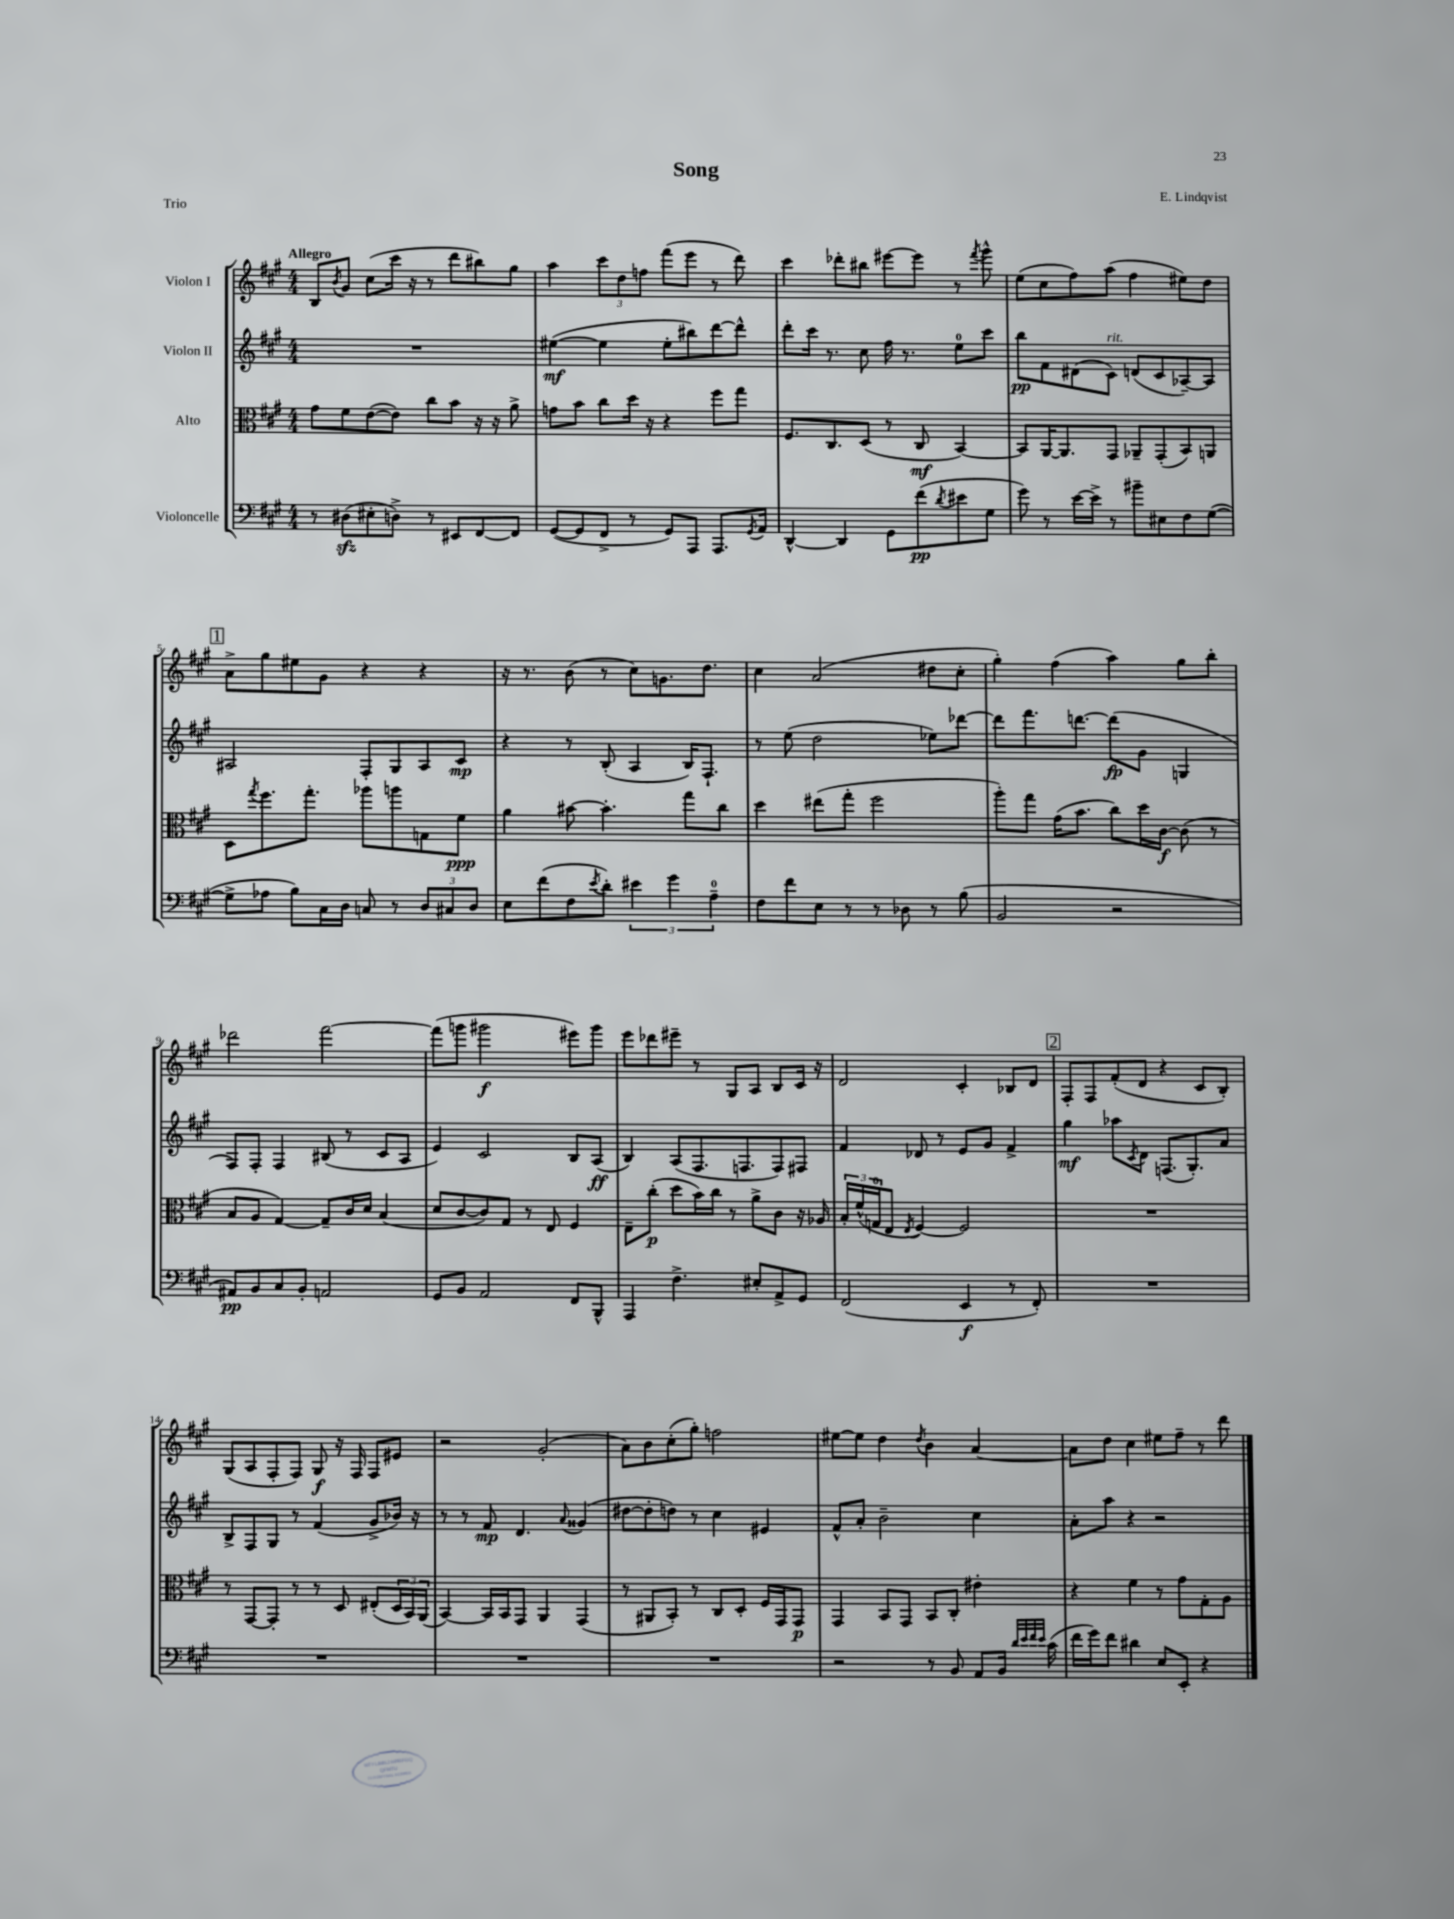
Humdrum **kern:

**kern	**dynam	**kern	**dynam	**kern	**dynam	**kern	**dynam
*part4	*part4	*part3	*part3	*part2	*part2	*part1	*part1
*staff4	*staff4	*staff3	*staff3	*staff2	*staff2	*staff1	*staff1
*I"Violoncelle	*	*I"Alto	*	*I"Violon II	*	*I"Violon I	*
*clefF4	*	*clefC3	*	*clefG2	*	*clefG2	*
*k[f#c#g#]	*	*k[f#c#g#]	*	*k[f#c#g#]	*	*k[f#c#g#]	*
*M4/4	*	*M4/4	*	*M4/4	*	*M4/4	*
=1	=1	=1	=1	=1	=1	=1	=1
!	!	!	!	!	!	!LO:TX:a:B:t=Allegro	!
8r	.	8g#\L	.	1r	.	8B/L	.
.	.	.	.	.	.	8qb/	.
(8D#Xzz\L	.	8f#\	.	.	.	8g#/J	.
8E#X'\	.	([8e\	.	.	.	(8cc#\L	.
8Dn^\J)	.	8e\J])	.	.	.	16ccc#\Jk	.
.	.	.	.	.	.	16r	.
8r	.	8cc#\L	.	.	.	8r	.
8EE#X/L	.	8b\J	.	.	.	8ddd\L	.
[8FF#/	.	16r	.	.	.	8bb#X\)	.
.	.	16r	.	.	.	.	.
8FF#/J]	.	8a^\	.	.	.	8gg#\J	.
=2	=2	=2	=2	=2	=2	=2	=2
([8GG#/L	.	8gn\L	.	([4ee#X\	mf	4aa\	.
8GG#/]	.	8b\J	.	.	.	.	.
8FF#^/J	.	8cc#\L	.	4ee#\]	.	12ccc#\L	.
.	.	.	.	.	.	12dd\	.
8r	.	16dd\Jk	.	.	.	.	.
.	.	.	.	.	.	12ffn\J	.
.	.	16r	.	.	.	.	.
8GG#/L)	.	4r	.	8ee#'\L	.	(8fff#\L	.
8AAA/J	.	.	.	8bb#X\)	.	8eee\J	.
8.AAA/L	.	8ff#\L	.	[8ddd\	.	8r	.
.	.	8gg#\J	.	8ddd^^\J]	.	8ddd\)	.
8qGG#/	.	.	.	.	.	.	.
16AA/Jk	.	.	.	.	.	.	.
=3	=3	=3	=3	=3	=3	=3	=3
[4DD^^/	.	8.F#/L	.	8ddd'\L	.	4ccc#\	.
.	.	.	.	16ccc#\Jk	.	.	.
.	.	8.C#/	.	8.r	.	.	.
4DD/]	.	.	.	.	.	8ddd-X'\L	.
.	.	(8D/J	.	8cc#\	.	8bb#X\J	.
8GG#\L	.	8r	.	16ff#\	.	[8eee#X\L	.
.	.	.	.	8.r	.	.	.
(8f#\	pp	8C#/	mf	.	.	8eee#\J]	.
8qd/	.	.	.	.	.	.	.
8e#X\	.	[4BB/)	.	8ee\L	.	8r	.
.	.	.	.	.	.	8qfff#/	.
8G#\J	.	.	.	8ccc#\J	.	8ggg#^^\	.
=4	=4	=4	=4	=4	=4	=4	=4
8g#\)	.	8BB/L]	.	8bb\L	pp	(8ee\L	.
8r	.	[16AA/K	.	8f#\	.	8cc#\	.
.	.	8.AA/]	.	.	.	.	.
[16e\LL	.	.	.	(8d#X\	.	8ff#\)	.
16e^\JJ]	.	.	.	.	.	.	.
!	!	!	!	!LO:TX:a:i:t=rit.	!	!	!
8r	.	8GG#/J	.	8c#\J)	.	(8aa\J	.
8b#X~\L	.	8AA-X~/L	.	(8dn/L	.	4ff#\	.
8E#X\	.	(8GG#'/	.	8c#/	.	.	.
8F#\	.	8BB/)	.	[8A-X~/)	.	8ee#X\L)	.
([8G#\J	.	8AAn/J	.	8A-/J]	.	8dd\J	.
!!LO:LB:g=z
!!LO:REH:place=s1:t=1
=5	=5	=5	=5	=5	=5	=5	=5
8G#^\L]	.	8D\L	.	2A#X/	.	8a^\L	.
.	.	8qgg#/	.	.	.	.	.
8A-X\J	.	8.ff#\	.	.	.	8gg#\	.
8B\L)	.	.	.	.	.	8ee#X\	.
.	.	8.gg#'\J	.	.	.	.	.
16C#\L	.	.	.	.	.	8g#\J	.
16D\JJ	.	.	.	.	.	.	.
8Cn/	.	8aa-X\L	.	8F#'/L	.	4r	.
8r	.	8aan\	.	8G#/	.	.	.
12D/L	.	8Gn\	.	8A#/	.	4r	.
12C#X/	.	.	.	.	.	.	.
.	.	8f#\J	ppp	8c#/J	mp	.	.
12D/J	.	.	.	.	.	.	.
=6	=6	=6	=6	=6	=6	=6	=6
8E\L	.	4a\	.	4r	.	16r	.
.	.	.	.	.	.	8.r	.
(8f#\	.	.	.	.	.	.	.
8F#\	.	[8b#X\	.	8r	.	(8b\	.
8qe/	.	.	.	.	.	.	.
8d'\J)	.	4.b#'\]	.	(8B'/	.	8r	.
6e#X\	.	.	.	4A/	.	8cc#\L)	.
.	.	.	.	.	.	8.gn\	.
6g#\	.	.	.	.	.	.	.
.	.	8gg#\L	.	16B/KL)	.	.	.
.	.	.	.	8.F#`/J	.	8.dd\J	.
6A~\	.	.	.	.	.	.	.
.	.	8cc#\J	.	.	.	.	.
=7	=7	=7	=7	=7	=7	=7	=7
8F#\L	.	4dd\	.	8r	.	4cc#\	.
8f#\	.	.	.	(8ee\	.	.	.
8E\J	.	(8ee#X\L	.	2dd\	.	(2a/	.
8r	.	8gg#'\J	.	.	.	.	.
8r	.	2ff#\	.	.	.	.	.
8D-X\	.	.	.	.	.	.	.
8r	.	.	.	8ee-X\L)	.	8dd#X\L	.
(8B\	.	.	.	[8ddd-X\J	.	8cc#'\J	.
=8	=8	=8	=8	=8	=8	=8	=8
2BB/	.	8aa'\L)	.	8ddd-\L]	.	4gg#'\)	.
.	.	8gg#\J	.	8.fff#\	.	.	.
.	.	(16g#\KL	.	.	.	(4ff#\	.
.	.	8.b\J	.	[8.dddn\J	.	.	.
2r	.	8cc#\L)	.	(8ddd\L]	fp	4aa\)	.
.	.	16dd\L	.	8g#\J	.	.	.
.	.	[16c#\JJ	f	.	.	.	.
.	.	(8c#\]	.	4Gn/	.	8gg#\L	.
.	.	8r	.	.	.	8bb'\J	.
!!LO:LB:g=z
=9	=9	=9	=9	=9	=9	=9	=9
8AA#X/L)	pp	8B/L	.	8F#/L)	.	2ddd-X\	.
8BB/	.	8A/J	.	8F#'/J	.	.	.
8C#/	.	[4G#/)	.	4F#/	.	.	.
8BB'/J	.	.	.	.	.	.	.
2AAn/	.	8G#~/L]	.	(8B#X/	.	[2fff#\	.
.	.	16c#/L	.	8r	.	.	.
.	.	16d/JJ	.	.	.	.	.
.	.	(4B/	.	8c#/L	.	.	.
.	.	.	.	8A/J	.	.	.
=10	=10	=10	=10	=10	=10	=10	=10
8GG#/L	.	8d/L	.	4e/)	.	(8fff#\L]	.
8BB/J	.	[8c#/	.	.	.	8gggn\J	.
2AA/	.	8c#/])	.	2c#/	.	2ggg#X\	f
.	.	8G#/J	.	.	.	.	.
.	.	8r	.	.	.	.	.
.	.	8E/	.	.	.	.	.
8FF#/L	.	4F#/	.	8B/L	.	8eee#X\L)	.
8BBB^^/J	.	.	.	(8A/J	ff	8ggg#\J	.
=11	=11	=11	=11	=11	=11	=11	=11
4AAA/	.	8E~\L	.	4B/)	.	8eee\L	.
.	.	(8cc#'\J	p	.	.	8ddd-X\	.
4.F#^\	.	8dd\L	.	(8A/L	.	8eee#X~\J	.
.	.	16b\L)	.	8.F#/	.	8r	.
.	.	16cc#\JJ	.	.	.	.	.
.	.	8r	.	.	.	8G#/L	.
.	.	.	.	8.Fn/	.	.	.
8E#X'/L	.	8a^\L	.	.	.	8A/J	.
8AA^/	.	8c#\J	.	8F/)	.	8B/L	.
8GG#/J	.	16r	.	8F#X/J	.	16c#/Jk	.
.	.	16A-X/	.	.	.	16r	.
=12	=12	=12	=12	=12	=12	=12	=12
(2FF#/	.	24B'/LL	.	4f#/	.	2d/	.
.	.	(24f#^^/	.	.	.	.	.
.	.	24Gn/J	.	.	.	.	.
.	.	8E/J	.	.	.	.	.
.	.	8qE/	.	.	.	.	.
.	.	[4F#/)	.	8d-X/	.	.	.
.	.	.	.	8r	.	.	.
4EE/	f	2F#/]	.	8e/L	.	4c#'/	.
.	.	.	.	8g#/J	.	.	.
8r	.	.	.	4f#^/	.	8B-X/L	.
8FF#'/)	.	.	.	.	.	8d/J	.
!!LO:REH:place=s1:t=2
=13	=13	=13	=13	=13	=13	=13	=13
1r	.	1r	.	4gg#\	mf	8F#'/L	.
.	.	.	.	.	.	8F#/	.
.	.	.	.	8aa-X\L	.	(8f#'/	.
.	.	.	.	8qc#/	.	.	.
.	.	.	.	8d\J	.	8d/J	.
.	.	.	.	(8.Fn/L	.	4r	.
.	.	.	.	8.G#'/)	.	.	.
.	.	.	.	.	.	8c#/L	.
.	.	.	.	8a/J	.	8B'/J)	.
!!LO:LB:g=z
=14	=14	=14	=14	=14	=14	=14	=14
1r	.	8r	.	8B^/L	.	(8G#/L	.
.	.	[8GG#/L	.	8F#/	.	8A/	.
.	.	8GG#'/J]	.	8G#/J	.	8F#'/	.
.	.	8r	.	8r	.	8F#/J)	.
.	.	8r	.	(4f#/	.	8G#/	f
.	.	8D/	.	.	.	16r	.
.	.	.	.	.	.	16F#/	.
.	.	(8E#X'/L	.	8g#^/L	.	8F#/L	.
.	.	24D/L	.	16b-X/Jk)	.	8e#X/J	.
.	.	24BB/)	.	.	.	.	.
.	.	.	.	16r	.	.	.
.	.	(24AA/JJ	.	.	.	.	.
=15	=15	=15	=15	=15	=15	=15	=15
1r	.	[4BB/)	.	8r	.	2r	.
.	.	.	.	8r	.	.	.
.	.	16BB/LL]	.	8f#/	mp	.	.
.	.	16BB/J	.	.	.	.	.
.	.	8GG#/J	.	4.d/	.	.	.
.	.	4AA/	.	.	.	(2g#'/	.
.	.	.	.	8qqa/	.	.	.
.	.	(4GG#/	.	(4g##X/	.	.	.
=16	=16	=16	=16	=16	=16	=16	=16
1r	.	8r	.	[8dd#X\L	.	8a\L)	.
.	.	8AA#X/L	.	8dd#'\]	.	8b\	.
.	.	8BB'/J)	.	8ddn\J)	.	(8cc#'\	.
.	.	8r	.	8r	.	8gg#'\J)	.
.	.	8C#/L	.	4cc#\	.	2ffn\	.
.	.	8D'/J	.	.	.	.	.
.	.	16F#/LL	.	4e#X/	.	.	.
.	.	16GG#/J	.	.	.	.	.
.	.	8GG#/J	p	.	.	.	.
=17	=17	=17	=17	=17	=17	=17	=17
2r	.	4GG#/	.	8f#^^/L	.	[8ee#X\L	.
.	.	.	.	8a'/J	.	8ee#\J]	.
.	.	8BB/L	.	2b~\	.	4dd\	.
.	.	8GG#/J	.	.	.	.	.
.	.	.	.	.	.	8qdd/	.
8r	.	8BB/L	.	.	.	4b\	.
8BB/	.	8C#'/J	.	.	.	.	.
8AA/L	.	4e#X'\	.	4cc#\	.	[4a/	.
16BB/Jk	.	.	.	.	.	.	.
32qqd/LLL	.	.	.	.	.	.	.
32qqe/	.	.	.	.	.	.	.
32qqf#/	.	.	.	.	.	.	.
32qqe/JJJ	.	.	.	.	.	.	.
(16c#\	.	.	.	.	.	.	.
=18	=18	=18	=18	=18	=18	=18	=18
16f#\LL	.	4r	.	8a'\L	.	8a\L]	.
16g#\J)	.	.	.	.	.	.	.
8f#\J	.	.	.	8aa\J	.	8dd\J	.
4d#X\	.	4f#\	.	4r	.	4cc#\	.
8E/L	.	8r	.	2r	.	8ee#X\L	.
8EE'/J	.	8g#\L	.	.	.	8ff#~\J	.
4r	.	8G#'\	.	.	.	8r	.
.	.	8A\J	.	.	.	8ddd\	.
==	==	==	==	==	==	==	==
*-	*-	*-	*-	*-	*-	*-	*-
